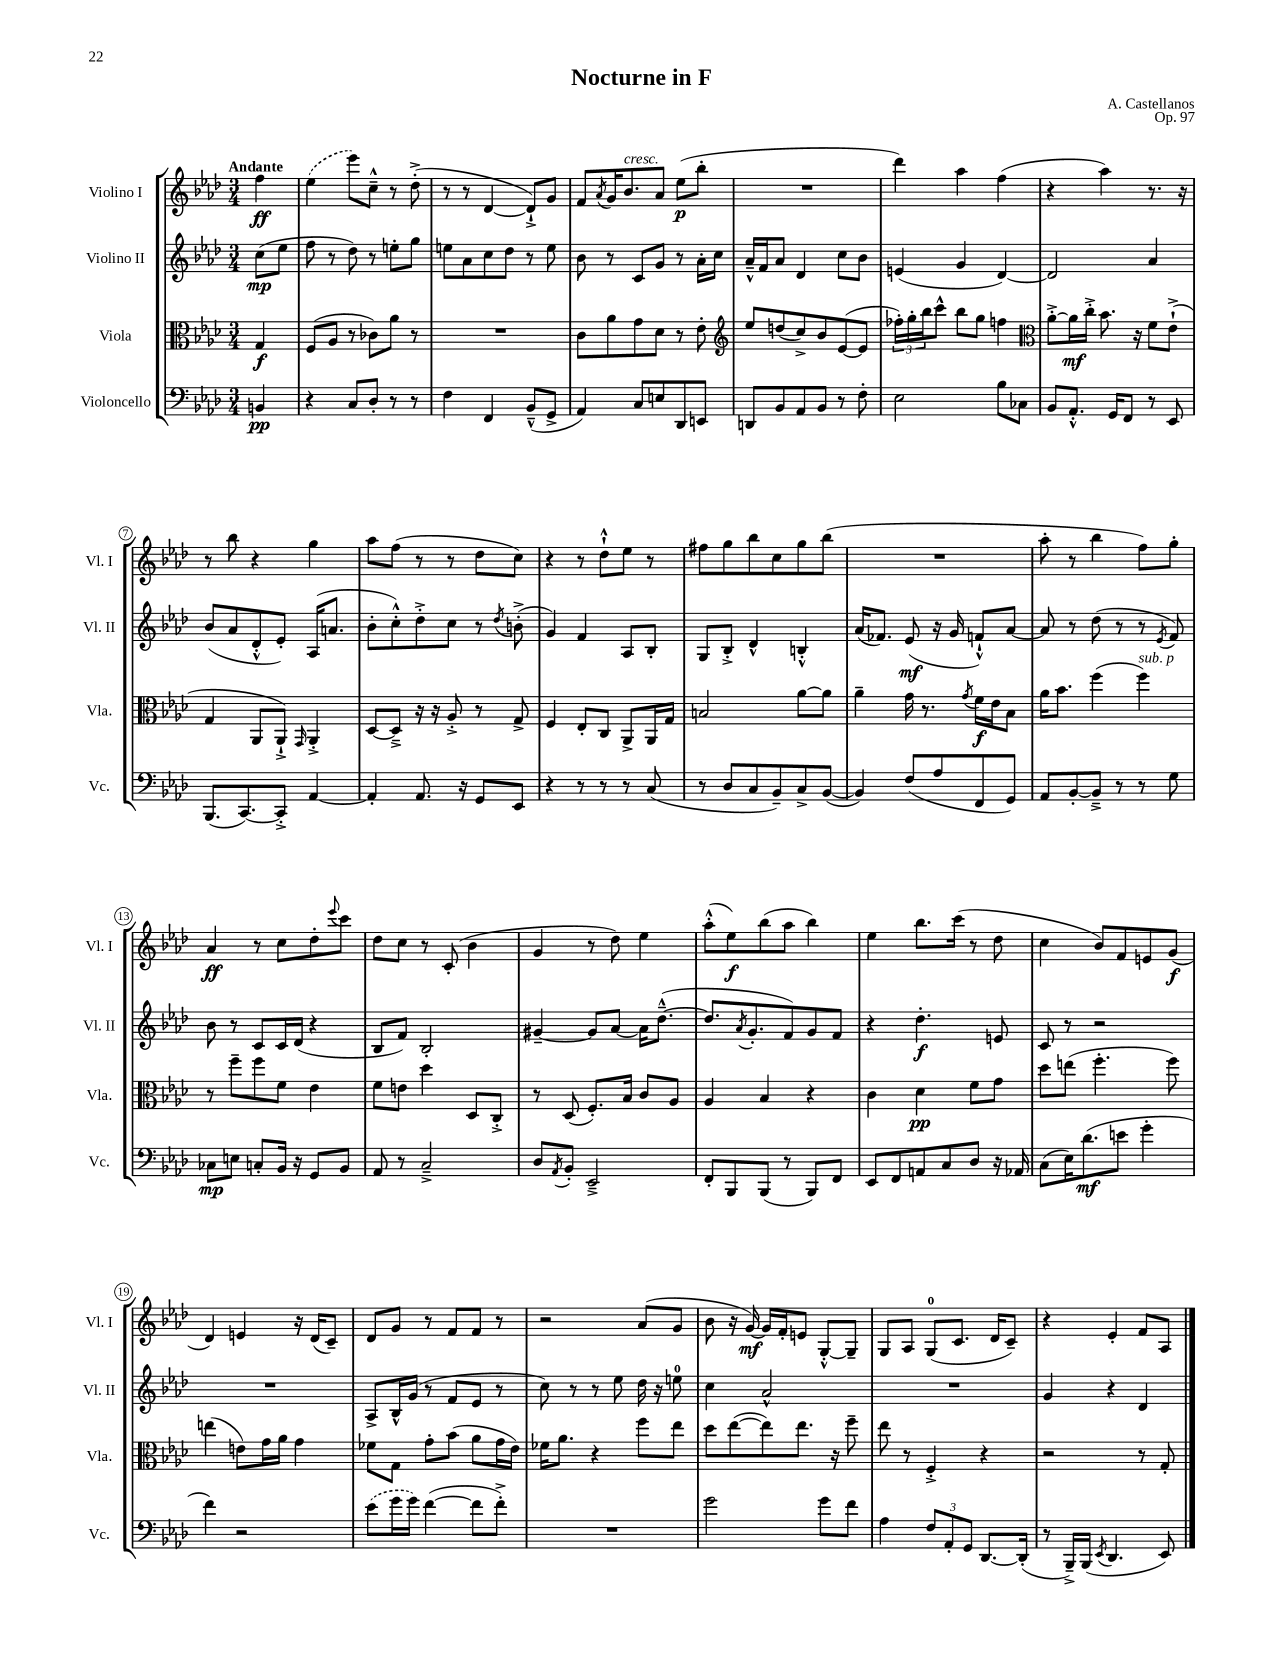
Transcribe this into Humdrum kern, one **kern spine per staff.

**kern	**kern	**kern	**kern
*staff4	*staff3	*staff2	*staff1
*clefF4	*clefC3	*clefG2	*clefG2
*k[b-e-a-d-]	*k[b-e-a-d-]	*k[b-e-a-d-]	*k[b-e-a-d-]
*M3/4	*M3/4	*M3/4	*M3/4
4BB	4G	(8cc	4ff
.	.	8ee-	.
=	=	=	=
4r	(8F	8ff	(4ee-
.	8A-	8r	.
8C	8r	8dd-)	8eee-)
8D-'	8c-)	8r	8cc~^^
8r	8a-	8ee'	8r
8r	8r	8gg	(8dd-'^
=	=	=	=
4F	2.r	8ee	8r
.	.	8a-	8r
4FF	.	8cc	[4d-
.	.	8dd-	.
(8BB-~^^	.	8r	8d-`^])
8GG^	.	8ee	8g
=	=	=	=
4AA-)	8c	8b-	8f
.	.	.	8qa-
.	8a-	8r	16g
.	.	.	8.b-
8C	8g	8c	.
8E	8d-	8g	8a-
8DD-	8r	8r	(8ee-
8EE	8e-'	16a-'	8bb-'
.	.	16cc	.
=	=	=	=
*	*clefG2	*	*
8DD	8ee-	16a-~^^	2.r
.	.	16f	.
8BB-	(8dd	8a-	.
8AA-	8cc^)	4d-	.
8BB-	8b-	.	.
8r	([8e-	8cc	.
8F'	8e-]	8b-	.
=	=	=	=
2E-	24ff-')	(4e	4ddd-)
.	24gg'	.	.
.	24bb-	.	.
.	8ccc^^	.	.
.	8bb-	4g	4aa-
.	8gg	.	.
8B-	4ff	[4d-)	(4ff
8C-	.	.	.
=	=	=	=
*	*clefC3	*	*
8BB-	[8a-'^	2d-]	4r
8.AA-'^^	16a-]	.	.
.	16cc'^	.	.
.	8.b-	.	4aa-)
16GG	.	.	.
8FF	.	.	.
.	16r	.	.
8r	8f	4a-	8.r
8EE-	(8e-`^	.	.
.	.	.	16r
=	=	=	=
(8.BBB-	4G	(8b-	8r
.	.	8a-	8bb-
[8.CC)	.	.	.
.	8AA-	8d-'^^	4r
8CC'^]	8AA-`^)	8e-')	.
.	16qqGG	.	.
[4AA-	4AA-'^	(16A-	4gg
.	.	8.a	.
=	=	=	=
4AA-']	[8D-	8b-'	8aa-
.	8D-~^]	8cc'^^)	(8ff
8.AA-	16r	8dd-'^	8r
.	16r	.	.
.	8A-'^	8cc	8r
16r	.	.	.
8GG	8r	8r	8dd-
.	.	8qdd-	.
8EE-	8G^	(8b'^	8cc)
=	=	=	=
4r	4F	4g)	4r
8r	8E-'	4f	8r
8r	8C	.	8dd-`^^
8r	8AA-^	8A-	8ee-
(8C	16AA-	8B-'	8r
.	16G	.	.
=	=	=	=
8r	2B	8G	8ff#
8D-	.	8B-'^	8gg
8C	.	4d-^^	8bb-
8BB-~)	.	.	8cc
8C^	[8a-	4B'^^	8gg
([8BB-	8a-]	.	(8bb-
=	=	=	=
4BB-])	4a-~	(16a-	2.r
.	.	8.f-)	.
(8F	16g	(8e-	.
.	8.r	.	.
8A-	.	16r	.
.	.	16g	.
.	8qg	.	.
8FF	16f	8f`^^)	.
.	16e-	.	.
8GG)	8B-	[8a-	.
=	=	=	=
8AA-	16a-	8a-]	8aa-'
.	8.b-	.	.
[8BB-'	.	8r	8r
8BB-~^]	(4ff	(8dd-	4bb-
8r	.	8r	.
8r	4ff)	8r	8ff)
.	.	8qe-	.
8G	.	8f)	8gg'
=	=	=	=
8C-	8r	8b-	4a-
8E	8ff~	8r	.
8C'	8ff	8c	8r
16BB-	8f	16c	8cc
16r	.	(16d-	.
8GG	4e-	4r	8dd-'
.	.	.	8qqeee-
8BB-	.	.	8ccc
=	=	=	=
8AA-	8f	8B-	8dd-
8r	8e	8f)	8cc
2C~^	4dd-	2B-'	8r
.	.	.	(8c'
.	8D-	.	4b-
.	8C'^	.	.
=	=	=	=
8D-	8r	[4g#~	4g
8qAA-	.	.	.
8BB-'	(8D-	.	.
2EE-~^	8.F')	8g#]	8r
.	.	[8a-	8dd-)
.	16B-	.	.
.	8c	16a-]	4ee-
.	.	([8.dd-~^^	.
.	8A-	.	.
=	=	=	=
8FF'	4A-	8.dd-]	(8aa-'^^
8BBB-	.	.	8ee-)
.	.	8qa-	.
.	.	8.g'	.
(8BBB-	4B-	.	(8bb-
8r	.	8f)	8aa-
8BBB-)	4r	8g	4bb-)
8FF	.	8f	.
=	=	=	=
8EE-	4c	4r	4ee-
8FF	.	.	.
8AA	4d-	4.dd-'	8.bb-
8C	.	.	.
.	.	.	(16ccc
8D-	8f	.	8r
16r	8g	8e	8dd-
16AA-	.	.	.
=	=	=	=
(8C	8dd-	8c	4cc
16E-)	(8ee	8r	.
(8.d-	.	.	.
.	4.ff'	2r	8b-)
8e	.	.	8f
4g'	.	.	8e
.	8ff)	.	(8g
=	=	=	=
4f)	(4ee	2.r	4d-)
2r	8e)	.	4e
.	16g	.	.
.	16a-	.	.
.	4g	.	16r
.	.	.	(16d-
.	.	.	8c~)
=	=	=	=
(8e-	8f-	8A-^	8d-
16g	8G	16B-^^	8g
16g)	.	(16g	.
([4f	8g'	8r	8r
.	(8b-	8f	8f
8f]	8a-	8e-	8f
8f'^)	16g	8r	8r
.	16e-)	.	.
=	=	=	=
2.r	16f-	8cc)	2r
.	8.a-	.	.
.	.	8r	.
.	4r	8r	.
.	.	8ee-	.
.	8ff	16dd-	(8a-
.	.	16r	.
.	8ee-	8ee	8g
=	=	=	=
2g	8dd-	4cc	8b-
.	([8ee-	.	16r
.	.	.	[16g)
.	8ee-])	2a-^^	16g]
.	.	.	16f'
.	8.ee-	.	8e
8g	.	.	[8G'^^
.	16r	.	.
8f	8ff~	.	8G~]
=	=	=	=
4A-	8ee-	2.r	8G
.	8r	.	8A-
12F	4F'^	.	(8G
12AA-'	.	.	.
.	.	.	8.c
12GG	.	.	.
[8.DD-	4r	.	.
.	.	.	16d-
.	.	.	8c~)
(16DD-']	.	.	.
=	=	=	=
8r	2r	4g	4r
16BBB-~^)	.	.	.
(16BBB-	.	.	.
8qEE-	.	.	.
4.DD-	.	4r	4e-'
.	8r	4d-	8f
8EE-)	8G'	.	8A-
==	==	==	==
*-	*-	*-	*-
